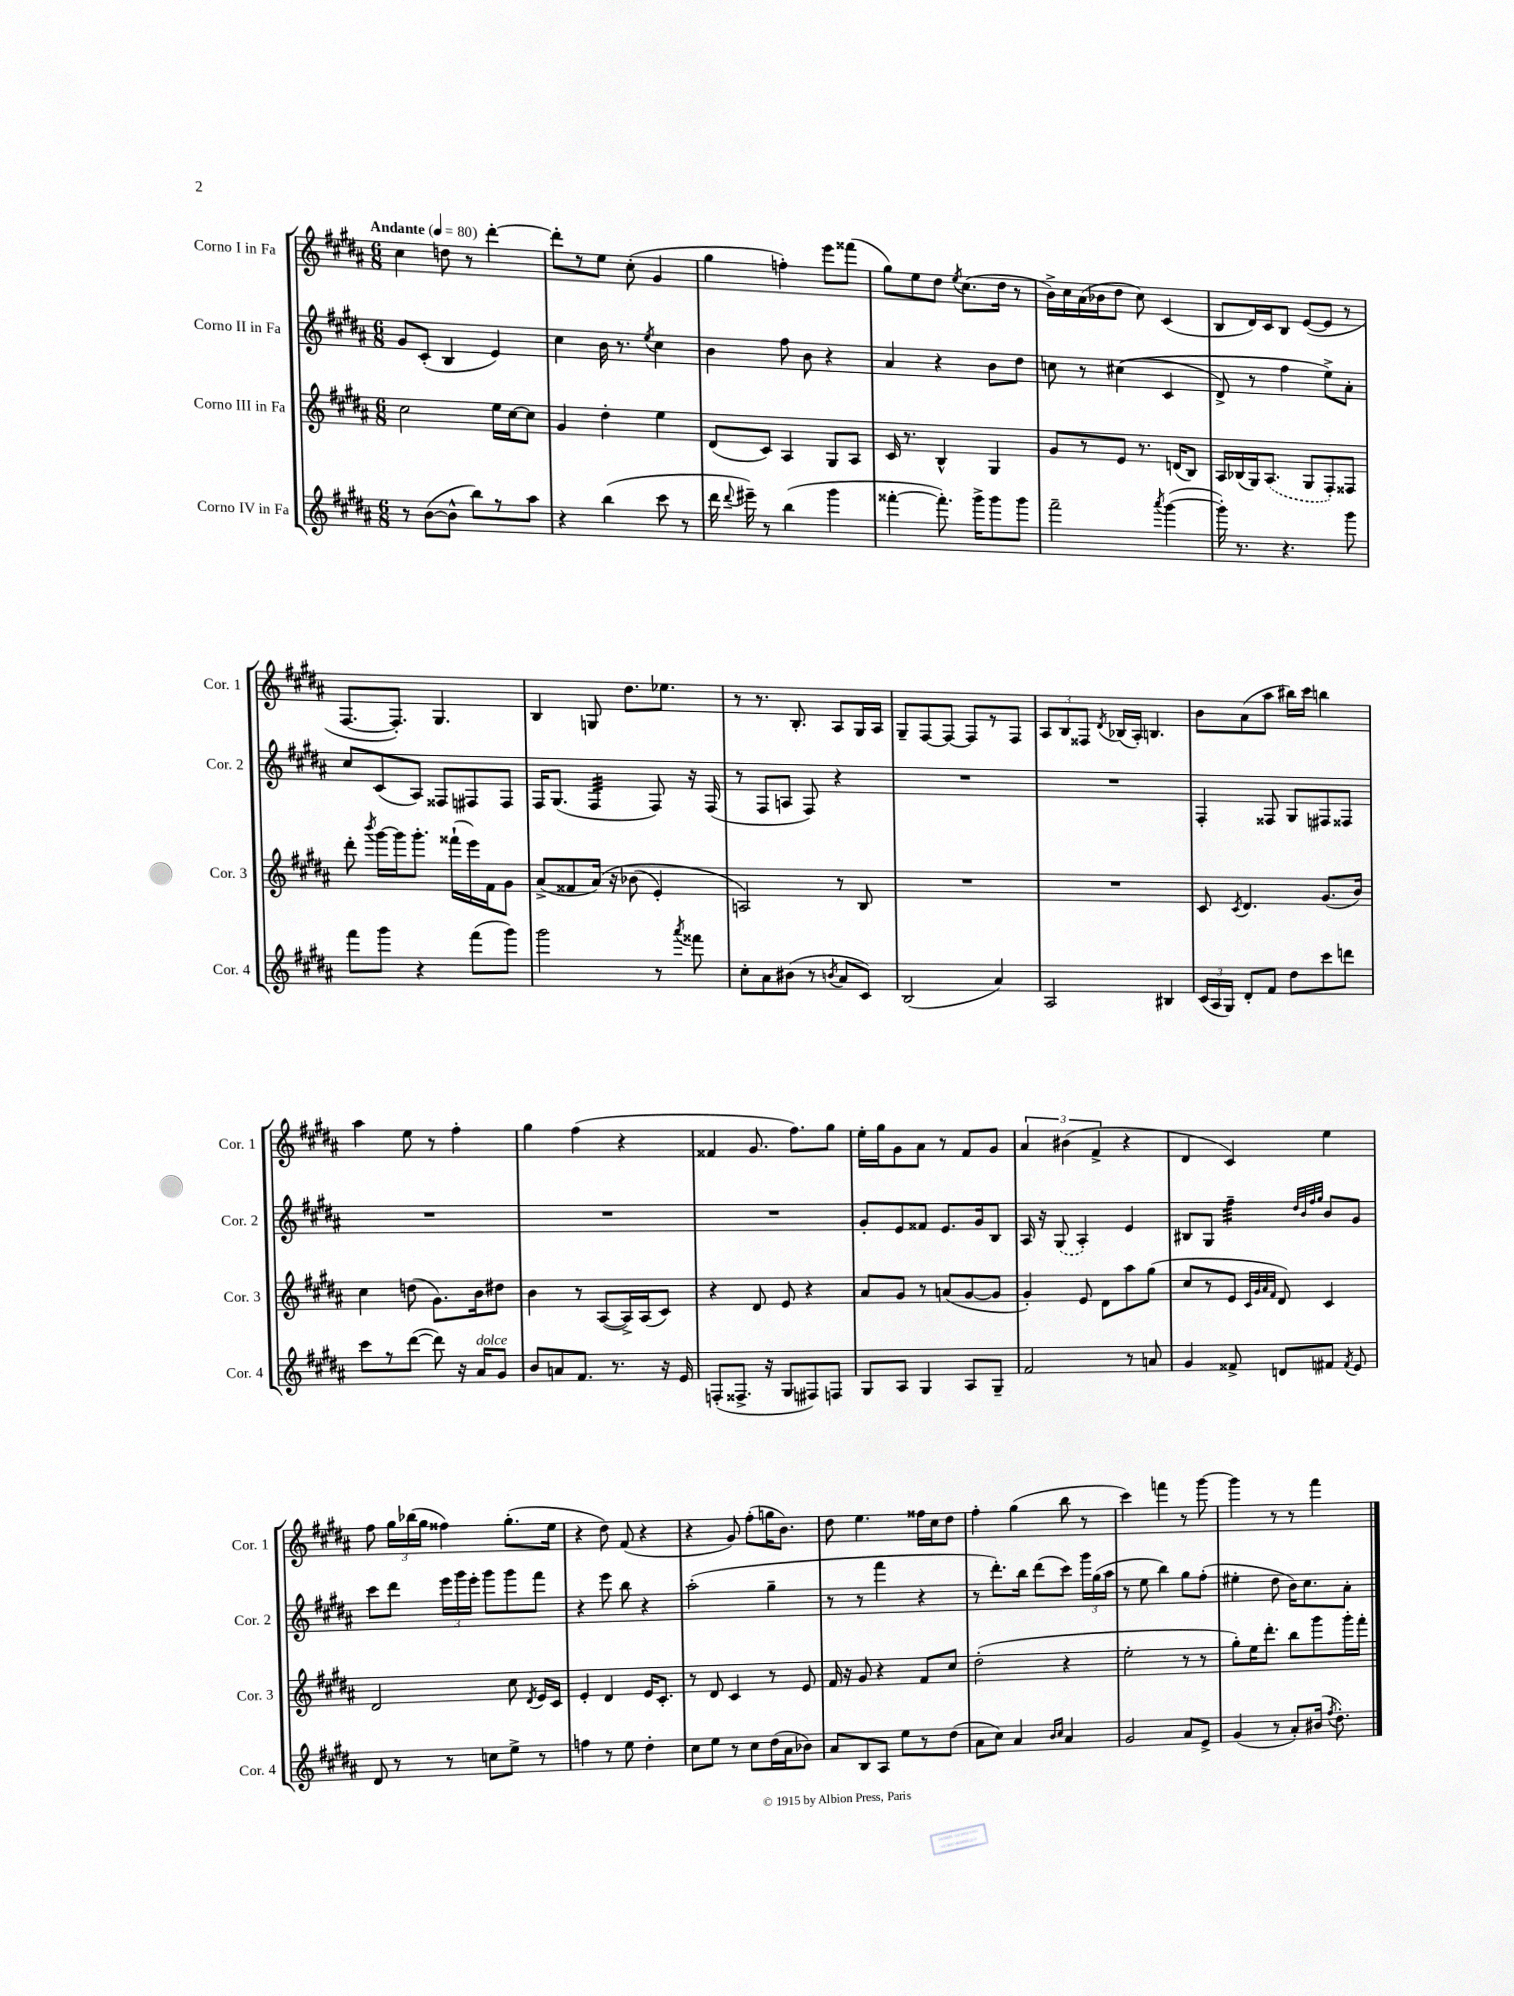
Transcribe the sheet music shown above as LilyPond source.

<<
\new StaffGroup <<
\new Staff = "s0" \with { instrumentName = "Corno I in Fa" shortInstrumentName = "Cor. 1" } {
    \clef treble \key b \major \numericTimeSignature \time 6/8 \tempo "Andante" 4 = 80
    \autoBeamOff cis''4 d''8 r8 dis'''4~-. |
    dis'''8[-. r8 e''8] cis''8-.( gis'4 |
    gis''4 f''4-.) e'''8[ fisis'''8]( |
    gis''8[) e''8 dis''8] \acciaccatura { e''8 } cis''8.[( dis''16] r8 |
    b'16[->) cis''16 ais'16( bes'16 dis''8] cis''8) cis'4( |
    b8[ dis'16) cis'16 b8] e'8[~( e'8] r8 |
    fis8.[~ fis8.]-.) gis4. |
    b4 g8 dis''8.[ ees''8.] |
    r8 r8. b8.-. ais8[ gis16 ais16] |
    gis8[-- fis8~ fis8]~ fis8[ r8 fis8] |
    \tuplet 3/2 { ais8[ b8 fisis8] } \acciaccatura { dis'8 } bes16[( ais16]-.) b4. |
    b'8[ ais'8( ais''8] bis''16[) cis'''16] b''4 |
    ais''4 e''8 r8 fis''4-. |
    gis''4 fis''4( r4 |
    fisis'4 gis'8. fis''8.[) gis''8] |
    e''16[-. gis''16 gis'8 ais'8] r8 fis'8[ gis'8] |
    \tuplet 3/2 { ais'4 bis'4( fis'4-> } r4 |
    dis'4 cis'4) e''4 |
    fis''8 \tuplet 3/2 { gis''16[ bes''16( gis''16] } fisis''4) gis''8.[-.( e''16] |
    r4 dis''8) fis'8( r4 |
    r4 gis'8) fis''8[-.( g''16 b'8.]) |
    dis''8 e''4. fisis''16[ cis''16 dis''8] |
    fis''4-. gis''4( b''8 r8 |
    cis'''4) f'''4 r8 gis'''8~ |
    gis'''4 r8 r8 fis'''4 \bar "|." |
}
\new Staff = "s1" \with { instrumentName = "Corno II in Fa" shortInstrumentName = "Cor. 2" } {
    \clef treble \key b \major \numericTimeSignature \time 6/8
    \autoBeamOff gis'8[ cis'8]-.( b4 e'4) |
    cis''4 b'16 r8. \acciaccatura { e''8 } cis''4 |
    b'4 fis''8 b'8 r4 |
    ais'4 r4 b'8[ dis''8] |
    c''8 r8 cis''4(\( cis'4 |
    dis'8->) r8 fis''4 e''8[->\) ais'8]-. |
    cis''8[ cis'8( ais8]) fisis8[ fis8 fis8] |
    fis16[ gis8.]( fis4:32 fis8) r16 fis16( |
    r8 fis8[ a8] fis8) r4 |
    R2. |
    R2. |
    fis4-. fisis8 gis8[ fis8 fisis8] |
    R2. |
    R2. |
    R2. |
    gis'8[-. e'8 fisis'8] e'8.[ gis'16 b8] |
    ais16 r16 \once \slurDashed gis8( ais4-.) e'4 |
    bis8[ gis8] fis''4:32-- \grace { dis''32[ b'32 fis''32 gis''32] } b'8[ gis'8] |
    cis'''8[ dis'''8] \tuplet 3/2 { e'''16[ gis'''16 e'''16]-. } gis'''8[ gis'''8 fis'''8] |
    r4 e'''8 b''8 r4 |
    ais''2-.( gis''4-- |
    r8 r8 fis'''4 r4 |
    r8 dis'''8.[-.) b''16] dis'''8[( cis'''8]) \tuplet 3/2 { gis'''16[ gis''16( ais''16] } |
    r8 e''8 b''4) gis''8[ fis''8]-.( |
    eis''4-. dis''8 b'16[) cis''8. ais'8]-. \bar "|." |
}
\new Staff = "s2" \with { instrumentName = "Corno III in Fa" shortInstrumentName = "Cor. 3" } {
    \clef treble \key b \major \numericTimeSignature \time 6/8
    \autoBeamOff cis''2 e''16[ cis''16~ cis''8] |
    gis'4 dis''4-. e''4 |
    dis'8[( cis'8]) ais4 gis8[ ais8] |
    cis'16 r8. b4-^ gis4 |
    gis'8[ r8 e'8] r8. d'16[( b8]) |
    ais16[ bes16( gis16) \once \slurDashed ais8.]( gis8[ fis8-.) fisis8] |
    dis'''8-. \acciaccatura { b'''8 } gis'''16[~ gis'''16 gis'''8.]-. fisis'''16[-!( e'''16) fis'16 gis'8] |
    ais'8[->( fisis'8 ais'16])\( r16 bes'8( e'4-.) |
    a2\) r8 b8 |
    R2. |
    R2. |
    cis'8 \acciaccatura { cis'8 } dis'4. gis'8.[( b'16]) |
    cis''4 d''8( gis'8.[) b'16 dis''8] |
    b'4 r8 ais8[~( ais16->) ais16( cis'8]) |
    r4 dis'8 e'8 r4 |
    ais'8[ gis'8] r8 a'8[( gis'8~ gis'8] |
    gis'4-.) e'8 dis'8[ ais''8 gis''8]( |
    cis''8[ r8 e'8] \grace { cis'32[ gis'32 ais'32 fis'32] } dis'8) cis'4 |
    dis'2 cis''8 \acciaccatura { dis'8 } e'16[ cis'16] |
    e'4-. dis'4 e'16[ cis'8.]-. |
    r8 dis'8 cis'4 r8 e'8 |
    fis'16 r16 gis'8 r4 fis'8[ cis''8] |
    dis''2-.( r4 |
    e''2-. r8 r8 |
    gis''8[-.) e''16 dis'''8.]-. b''8[ gis'''8 gis'''16-. fis'''16]-. \bar "|." |
}
\new Staff = "s3" \with { instrumentName = "Corno IV in Fa" shortInstrumentName = "Cor. 4" } {
    \clef treble \key b \major \numericTimeSignature \time 6/8
    \autoBeamOff r8 b'8[~( b'8]-^ b''8[) r8 ais''8] |
    r4 b''4( cis'''8 r8 |
    dis'''16 \appoggiatura { dis'''8 } eis'''16--) r8 b''4( gis'''4 |
    fisis'''4~-. fisis'''8.-.) gis'''16[-> gis'''8 gis'''8] |
    fis'''2-- \acciaccatura { ais'''8 } gis'''4~( |
    gis'''16-.) r8. r4. gis'''8 |
    fis'''8[ gis'''8] r4 fis'''8[( gis'''8]) |
    gis'''2 r8 \acciaccatura { ais'''8 } fisis'''8 |
    cis''8[-. ais'8 bis'8]( r8 \acciaccatura { b'8 } ais'8[ cis'8]) |
    b2( ais'4) |
    ais2 bis4 |
    \tuplet 3/2 { cis'16[( ais16 gis16]) } dis'8[-. fis'8] dis''8[ cis'''8 d'''8] |
    cis'''8[ r8 dis'''8]~( dis'''8) r16 ais'16[^\markup { \italic "dolce" } gis'8] |
    b'8[ a'8 fis'8.] r8. r16 e'16 |
    f8[-.( fisis8.]-> r16 gis8[ fis8) f8] |
    gis8[ ais8] gis4 ais8[ gis8]-- |
    fis'2 r8 a'8 |
    gis'4 fisis'8-> d'8[ fis'8] \acciaccatura { fis'8 } e'8 |
    dis'8 r8 r8 c''8[ e''8]-> r8 |
    f''4 r8 e''8 dis''4-. |
    cis''8[ e''8] r8 cis''8[ dis''16( ais'16 bes'8]) |
    ais'8[ b8 ais8] e''8[ r8 dis''8]( |
    ais'8[ cis''8]) ais'4 \grace { b'16[ cis''16] } ais'4 |
    gis'2 ais'8[ e'8]-> |
    gis'4( r8 ais'8[-.) bis'16]( \acciaccatura { fis''8 } dis''8.-.) \bar "|." |
}
>>
>>
\layout { \context { \Score \remove "Bar_number_engraver" } }
